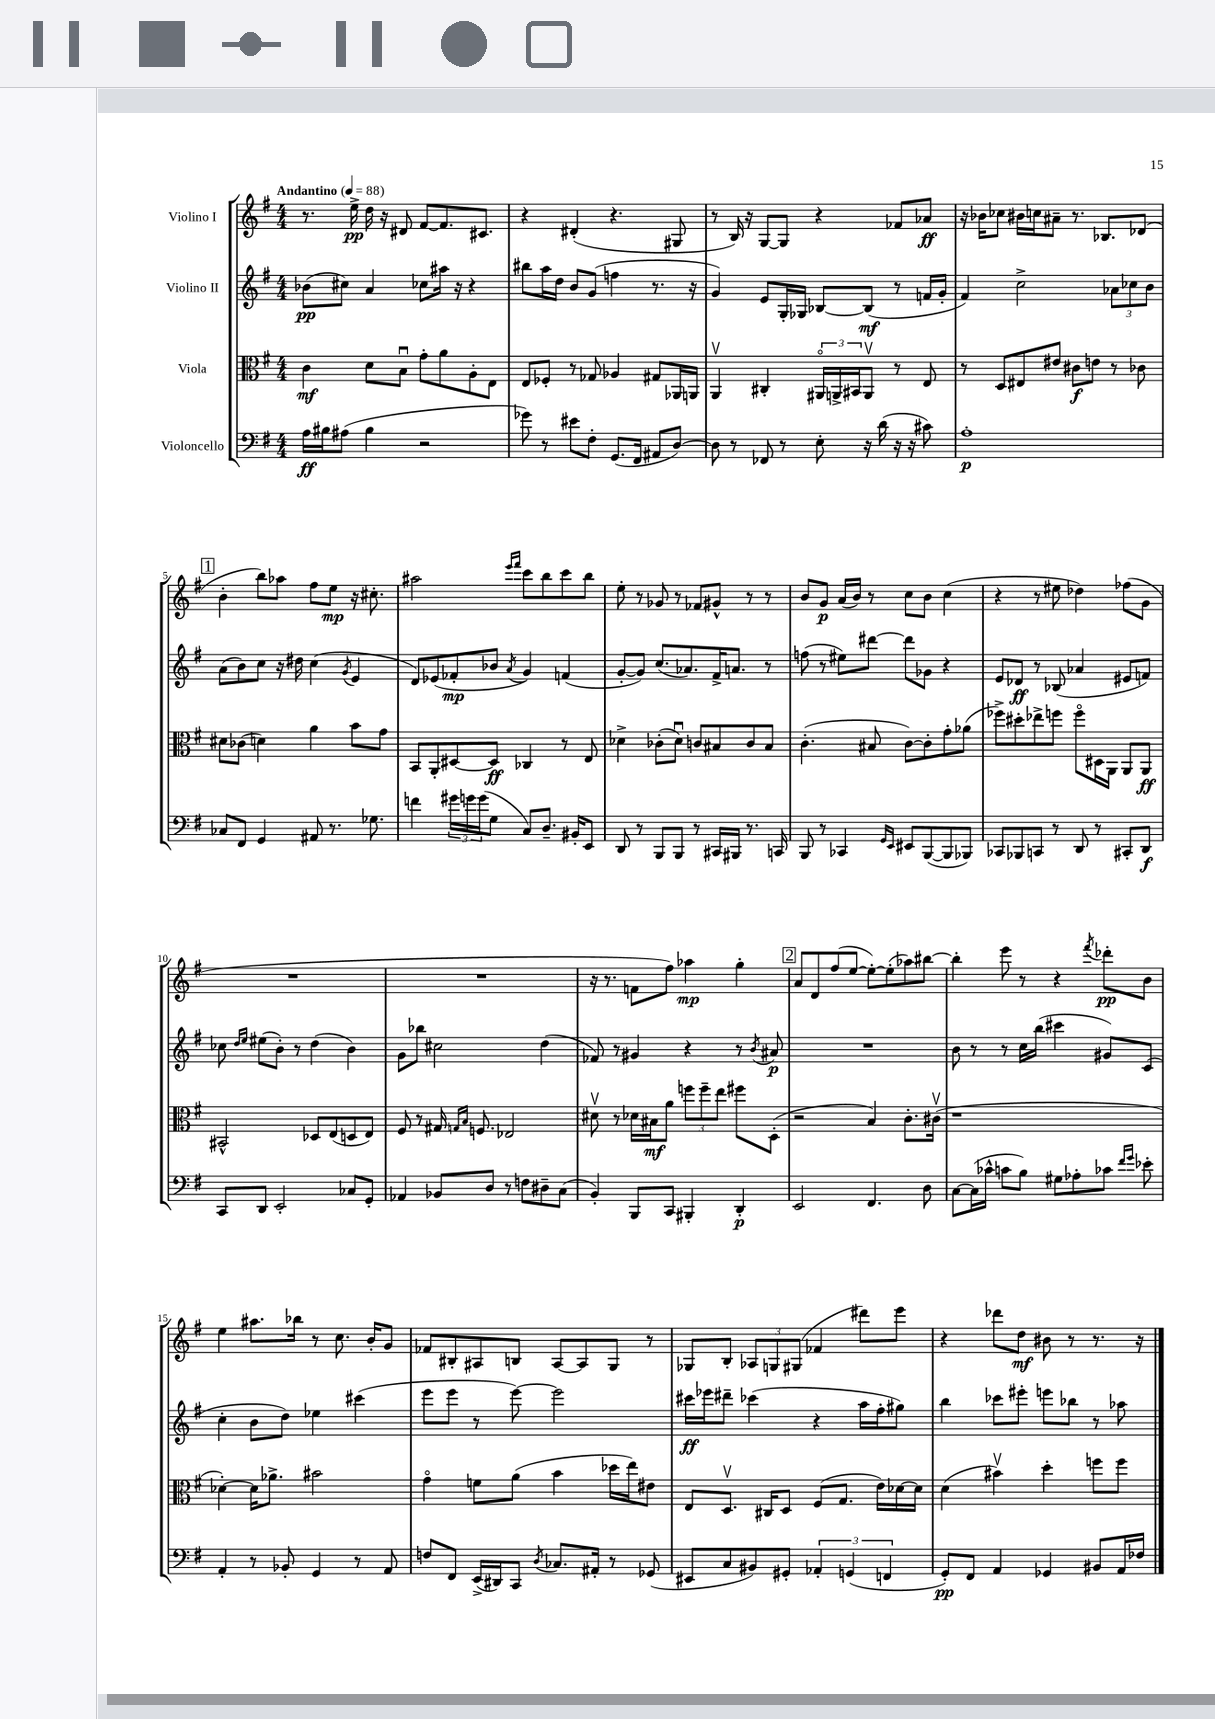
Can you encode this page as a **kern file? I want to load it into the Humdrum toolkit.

**kern	**dynam	**kern	**dynam	**kern	**dynam	**kern	**dynam
*part4	*part4	*part3	*part3	*part2	*part2	*part1	*part1
*staff4	*staff4	*staff3	*staff3	*staff2	*staff2	*staff1	*staff1
*I"Violoncello	*	*I"Viola	*	*I"Violino II	*	*I"Violino I	*
*clefF4	*	*clefC3	*	*clefG2	*	*clefG2	*
*k[f#]	*	*k[f#]	*	*k[f#]	*	*k[f#]	*
*M4/4	*	*M4/4	*	*M4/4	*	*M4/4	*
*MM88	*	*MM88	*	*MM88	*	*MM88	*
=1	=1	=1	=1	=1	=1	=1	=1
!	!	!	!	!	!	!LO:TX:a:B:t=Andantino	!
16A\LL	ff	4c\	mf	(8b-X\L	pp	8.r	.
16B#X\J	.	.	.	.	.	.	.
(8A#X\J	.	.	.	8cc#X\J)	.	.	.
.	.	.	.	.	.	16ee^\	pp
4B#\	.	8d\L	.	4a/	.	16dd\	.
.	.	.	.	.	.	16r	.
.	.	8Bu\J	.	.	.	8d#X/	.
2r	.	8g'\L	.	8cc-X\L	.	[8f#/L	.
.	.	8a\	.	16aa#X\Jk	.	8.f#/]	.
.	.	.	.	16r	.	.	.
.	.	8A'\	.	4r	.	.	.
.	.	.	.	.	.	8.c#X/J	.
.	.	8E\J	.	.	.	.	.
=2	=2	=2	=2	=2	=2	=2	=2
8g-X\)	.	8E/L	.	8bb#X\L	.	4r	.
8r	.	8F-X'/J	.	16aa\L	.	.	.
.	.	.	.	16dd\JJ	.	.	.
8e#X\L	.	8r	.	8b/L	.	(4d#X'/	.
8F#'\J	.	8G-X/	.	(8g/J	.	.	.
(8.GG/L	.	4A-X/	.	4ffn\	.	4.r	.
16FF#/Jk	.	.	.	.	.	.	.
8AA#X/L	.	8G#X/L	.	8.r	.	.	.
[8D/J)	.	16AA-X/L	.	.	.	8G#X/	.
.	.	16AAn/JJ	.	16r	.	.	.
=3	=3	=3	=3	=3	=3	=3	=3
8D\]	.	4AAv/	.	4g/)	.	8r	.
8r	.	.	.	.	.	16B/)	.
.	.	.	.	.	.	16r	.
8FF-X/	.	4C#X'/	.	8e/L	.	[8G/L	.
8r	.	.	.	16G'/L	.	8G/J]	.
.	.	.	.	16G-X/JJ	.	.	.
8E'\	.	24AA#X/LL	.	[8B-X/L	.	4r	.
.	.	24AAn^/	.	.	.	.	.
.	.	24BB#X/J	.	.	.	.	.
16r	.	8AAv/J	.	(8B-/J]	mf	.	.
(16d\	.	.	.	.	.	.	.
16r	.	8r	.	8r	.	8f-X/L	.
16r	.	.	.	.	.	.	.
8c#X\)	.	8E/	.	16fn/LL	.	8a-X/J	ff
.	.	.	.	16g'/JJ	.	.	.
=4	=4	=4	=4	=4	=4	=4	=4
1A'	p	8r	.	4f#/)	.	16r	.
.	.	.	.	.	.	16b-X\KL	.
.	.	8D/L	.	.	.	8cc-X\J	.
.	.	8E#X/	.	2cc^\	.	16b#X\LL	.
.	.	.	.	.	.	16ccn\J	.
.	.	8e#X/J	.	.	.	8a#X~\J	.
.	.	8c#X\L	f	.	.	8.r	.
.	.	8en\J	.	.	.	.	.
.	.	.	.	.	.	8.B-X/L	.
.	.	8r	.	12a-X\L	.	.	.
.	.	.	.	12cc-X\	.	.	.
.	.	8c-X\	.	.	.	(8d-X/J	.
.	.	.	.	12b\J	.	.	.
!!LO:LB:g=z
!!LO:REH:place=s1:t=1
=5	=5	=5	=5	=5	=5	=5	=5
8C-X/L	.	8d#X\L	.	(8a\L	.	4b'\	.
8FF#/J	.	(8c-X\J	.	8b\)	.	.	.
4GG/	.	4dn\)	.	8cc\J	.	8bb\L)	.
.	.	.	.	16r	.	8aa-X\J	.
.	.	.	.	16dd#X\	.	.	.
8AA#X/	.	4a\	.	(4cc\	.	8ff#\L	.
8.r	.	.	.	.	.	8ee\J	mp
.	.	.	.	8qg/	.	.	.
.	.	8b\L	.	4e/	.	16r	.
8.G-X\	.	.	.	.	.	8.cc#X'\	.
.	.	8g\J	.	.	.	.	.
=6	=6	=6	=6	=6	=6	=6	=6
4fn\	.	8BB/L	.	8d/L)	.	2aa#X\	.
.	.	8AA'/	.	(8e-X/	.	.	.
24g#X\LL	.	[8D#X/	.	8f-X'/	mp	.	.
24gn\	.	.	.	.	.	.	.
(24g\J	.	.	.	.	.	.	.
8G\J	.	8D#/J]	ff	8b-X/J	.	.	.
.	.	.	.	.	.	16qqeee/LL	.
.	.	.	.	8qa/	.	16qqfff#/JJ	.
8C/L)	.	4C-X/	.	4g/)	.	8ccc\L	.
8.D~/J	.	.	.	.	.	8bb\	.
.	.	8r	.	(4fn/	.	8ccc\	.
16BB#X'/KL	.	.	.	.	.	.	.
8EE/J	.	8E/	.	.	.	8bb\J	.
=7	=7	=7	=7	=7	=7	=7	=7
8DD/	.	4d-X^\	.	[8g'/L	.	8ee'\	.
8r	.	.	.	8g/J])	.	8r	.
8BBB/L	.	(8c-X'\L	.	(8.cc/L	.	8g-X/	.
8BBB/J	.	8d-u\J)	.	.	.	8r	.
.	.	.	.	8.a-X/)	.	.	.
8r	.	8cn/L	.	.	.	8f-X/L	.
16CC#X/LL	.	8B#X/	.	16f#^/K	.	8g#X^^/J	.
16BBB#X/JJ	.	.	.	8.an/J	.	.	.
8.r	.	8c/	.	.	.	8r	.
.	.	8B#/J	.	8r	.	8r	.
16CCn/	.	.	.	.	.	.	.
=8	=8	=8	=8	=8	=8	=8	=8
8BBB/	.	(4.c'\	.	(8ffn\	.	8b/L	.
8r	.	.	.	8r	.	8g/J	p
4CC-X/	.	.	.	8ee#X\L)	.	(16a/LL	.
.	.	.	.	.	.	16b/JJ)	.
.	.	8B#X/	.	[8ddd#X\J	.	8r	.
16qqGG/LL	.	.	.	.	.	.	.
16qqEE/JJ	.	.	.	.	.	.	.
8EE#X/L	.	[8c\L)	.	8ddd#\L]	.	8cc\L	.
([8BBB/	.	8c'\]	.	8g-X\J	.	8b\J	.
8BBB/]	.	8g'\	.	4r	.	(4cc\	.
8BBB-X/J)	.	(8a-X\J	.	.	.	.	.
=9	=9	=9	=9	=9	=9	=9	=9
8CC-X/L	.	8ff-X^\L)	.	8e/L	.	4r	.
8BBB-X/	.	8dd#X'\	.	8d-X/J	ff	.	.
8CCn/J	.	8ee-X^\	.	8r	.	8r	.
8r	.	8ffn\J	.	(8B-X/	.	8ee#X\	.
8DD/	.	8ff\L	.	4a-X/	.	4dd-X\)	.
8r	.	16D#X\L	.	.	.	.	.
.	.	16AA\JJ	.	.	.	.	.
8CC#X'/L	.	8AA/L	.	8e#X/L	.	(8ff-X\L	.
8DD/J	f	8AA/J	ff	8fn/J)	.	8g\J	.
!!LO:LB:g=z
=10	=10	=10	=10	=10	=10	=10	=10
8CC/L	.	2BB#X^^/	.	8cc-X\	.	1r	.
.	.	.	.	16qqdd/LL	.	.	.
.	.	.	.	16qqee/JJ	.	.	.
8DD/J	.	.	.	(8ee#X\L	.	.	.
2EE'/	.	.	.	8b'\J)	.	.	.
.	.	.	.	8r	.	.	.
.	.	8D-X/L	.	(4dd\	.	.	.
.	.	(8E/	.	.	.	.	.
8C-X/L	.	8Dn/	.	4b\)	.	.	.
8GG'/J	.	8E/J)	.	.	.	.	.
=11	=11	=11	=11	=11	=11	=11	=11
4AA-X/	.	8F#/	.	8g\L	.	1r	.
.	.	8r	.	8bb-X\J	.	.	.
8BB-X/L	.	16G#X/	.	2cc#X\	.	.	.
.	.	16qqGn/LL	.	.	.	.	.
.	.	16qqB/JJ	.	.	.	.	.
.	.	8.Fn/	.	.	.	.	.
8D/J	.	.	.	.	.	.	.
8r	.	2E-X/	.	.	.	.	.
8Fn\L	.	.	.	.	.	.	.
8D#X~\	.	.	.	(4dd\	.	.	.
(8C\J	.	.	.	.	.	.	.
=12	=12	=12	=12	=12	=12	=12	=12
4BB'/)	.	8d#Xv\	.	8f-X/)	.	16r	.
.	.	.	.	.	.	8.r	.
.	.	8r	.	8r	.	.	.
8BBB/L	.	16d-X\LL	.	4g#X/	.	8fn\L	.
.	.	16B#X\J	mf	.	.	.	.
8CC/J	.	8a\J	.	.	.	8ff#\J)	.
4BBB#X'/	.	12ffn\L	.	4r	.	4aa-X\	mp
.	.	12ff~\	.	.	.	.	.
.	.	12ee\J	.	.	.	.	.
4DD'/	p	8ff#X\L	.	8r	.	4gg'\	.
.	.	.	.	8qb/	.	.	.
.	.	(8D'\J	.	8a#X/	p	.	.
!!LO:REH:place=s1:t=2
=13	=13	=13	=13	=13	=13	=13	=13
2EE/	.	2r	.	1r	.	8a/L	.
.	.	.	.	.	.	8d/	.
.	.	.	.	.	.	(8ff#/	.
.	.	.	.	.	.	[8ee/J	.
4.FF#/	.	4B/)	.	.	.	8ee'\L_)	.
.	.	.	.	.	.	(8ee'\]	.
.	.	8.c'\L	.	.	.	8aa-X\)	.
8D\	.	.	.	.	.	[8bb#X\J	.
.	.	(16c#Xv\Jk	.	.	.	.	.
=14	=14	=14	=14	=14	=14	=14	=14
[8C\L	.	1r	.	8b\	.	4bb#'\]	.
(16C\L]	.	.	.	8r	.	.	.
16c-X^^\JJ	.	.	.	.	.	.	.
8cn\L	.	.	.	8r	.	8eee\	.
8B\J)	.	.	.	16cc\LL	.	8r	.
.	.	.	.	(16bb\JJ	.	.	.
8G#X\L	.	.	.	4ccc#X\	.	4r	.
8A-X'\	.	.	.	.	.	.	.
.	.	.	.	.	.	8qfff#/	.
8c-X\J	.	.	.	8g#X/L)	.	8ddd-X'\L	pp
16qqf#/LL	.	.	.	.	.	.	.
16qqg/JJ	.	.	.	.	.	.	.
8e-X'\	.	.	.	(8c/J	.	8b\J	.
!!LO:LB:g=z
=15	=15	=15	=15	=15	=15	=15	=15
4AA'/	.	[4d-X'\)	.	4cc'\	.	4ee\	.
8r	.	16d-\KL]	.	8b\L	.	8.aa#X\L	.
.	.	8.a-X^\J	.	.	.	.	.
8BB-X'/	.	.	.	8dd\J)	.	.	.
.	.	.	.	.	.	16bb-X\Jk	.
4GG/	.	2b#X\	.	4ee-X\	.	8r	.
.	.	.	.	.	.	8.cc\	.
8r	.	.	.	(4ccc#X\	.	.	.
.	.	.	.	.	.	16b'/KL	.
8AA/	.	.	.	.	.	8g/J	.
=16	=16	=16	=16	=16	=16	=16	=16
8Fn/L	.	4g\	.	8eee\L	.	8f-X/L	.
8FF#/J	.	.	.	8eee\J	.	8B#X'/	.
(16EE^/LL	.	8fn\L	.	8r	.	8A#X/	.
16DD#X/J)	.	.	.	.	.	.	.
8CC/J	.	(8a\J	.	[8eee\)	.	8Bn/J	.
8qD/	.	.	.	.	.	.	.
8.C-X/L	.	4b\	.	2eee\]	.	[8A#/L	.
.	.	.	.	.	.	8A#/]	.
16AA#X'/Jk	.	.	.	.	.	.	.
8r	.	16dd-X\LL	.	.	.	8G/J	.
.	.	16ee\J)	.	.	.	.	.
(8GG-X/	.	8e#X\J	.	.	.	8r	.
=17	=17	=17	=17	=17	=17	=17	=17
8EE#X/L	.	8E/L	.	16ccc#X\LL	ff	8G-X/L	.
.	.	.	.	16eee-X\J	.	.	.
8C/	.	8.Dv/J	.	8ddd#X~\J	.	8B'/J	.
8BB#X/)	.	.	.	(4ccc-X\	.	12A-X/L	.
.	.	16C#X/KL	.	.	.	.	.
.	.	.	.	.	.	12Gn/	.
8GG#X'/J	.	8D/J	.	.	.	.	.
.	.	.	.	.	.	(12G#X/J	.
6AA-X'/	.	(8F#/L	.	4r	.	4f-X/	.
.	.	8.G/J	.	.	.	.	.
(6GGn/	.	.	.	.	.	.	.
.	.	.	.	16aa\LL	.	8ddd#X\L)	.
.	.	16e\LL)	.	16ff#'\J	.	.	.
6FFn/	.	.	.	.	.	.	.
.	.	[16d-X\	.	8gg#X\J)	.	8eee\J	.
.	.	16d-\JJ]	.	.	.	.	.
=18	=18	=18	=18	=18	=18	=18	=18
8GG'/L)	pp	(4d\	.	4bb\	.	4r	.
8FF#/J	.	.	.	.	.	.	.
4AA/	.	4b#Xv\)	.	8ccc-X\L	.	8ddd-X\L	.
.	.	.	.	8eee#X'\J	.	8dd\J	mf
4GG-X/	.	4dd'\	.	8eeen\L	.	8b#X\	.
.	.	.	.	8bb-X\J	.	8r	.
8BB#X/L	.	8ffn\L	.	8r	.	8.r	.
16AA/L	.	8ff\J	.	8aa-X\	.	.	.
16F-X/JJ	.	.	.	.	.	16r	.
==	==	==	==	==	==	==	==
*-	*-	*-	*-	*-	*-	*-	*-
